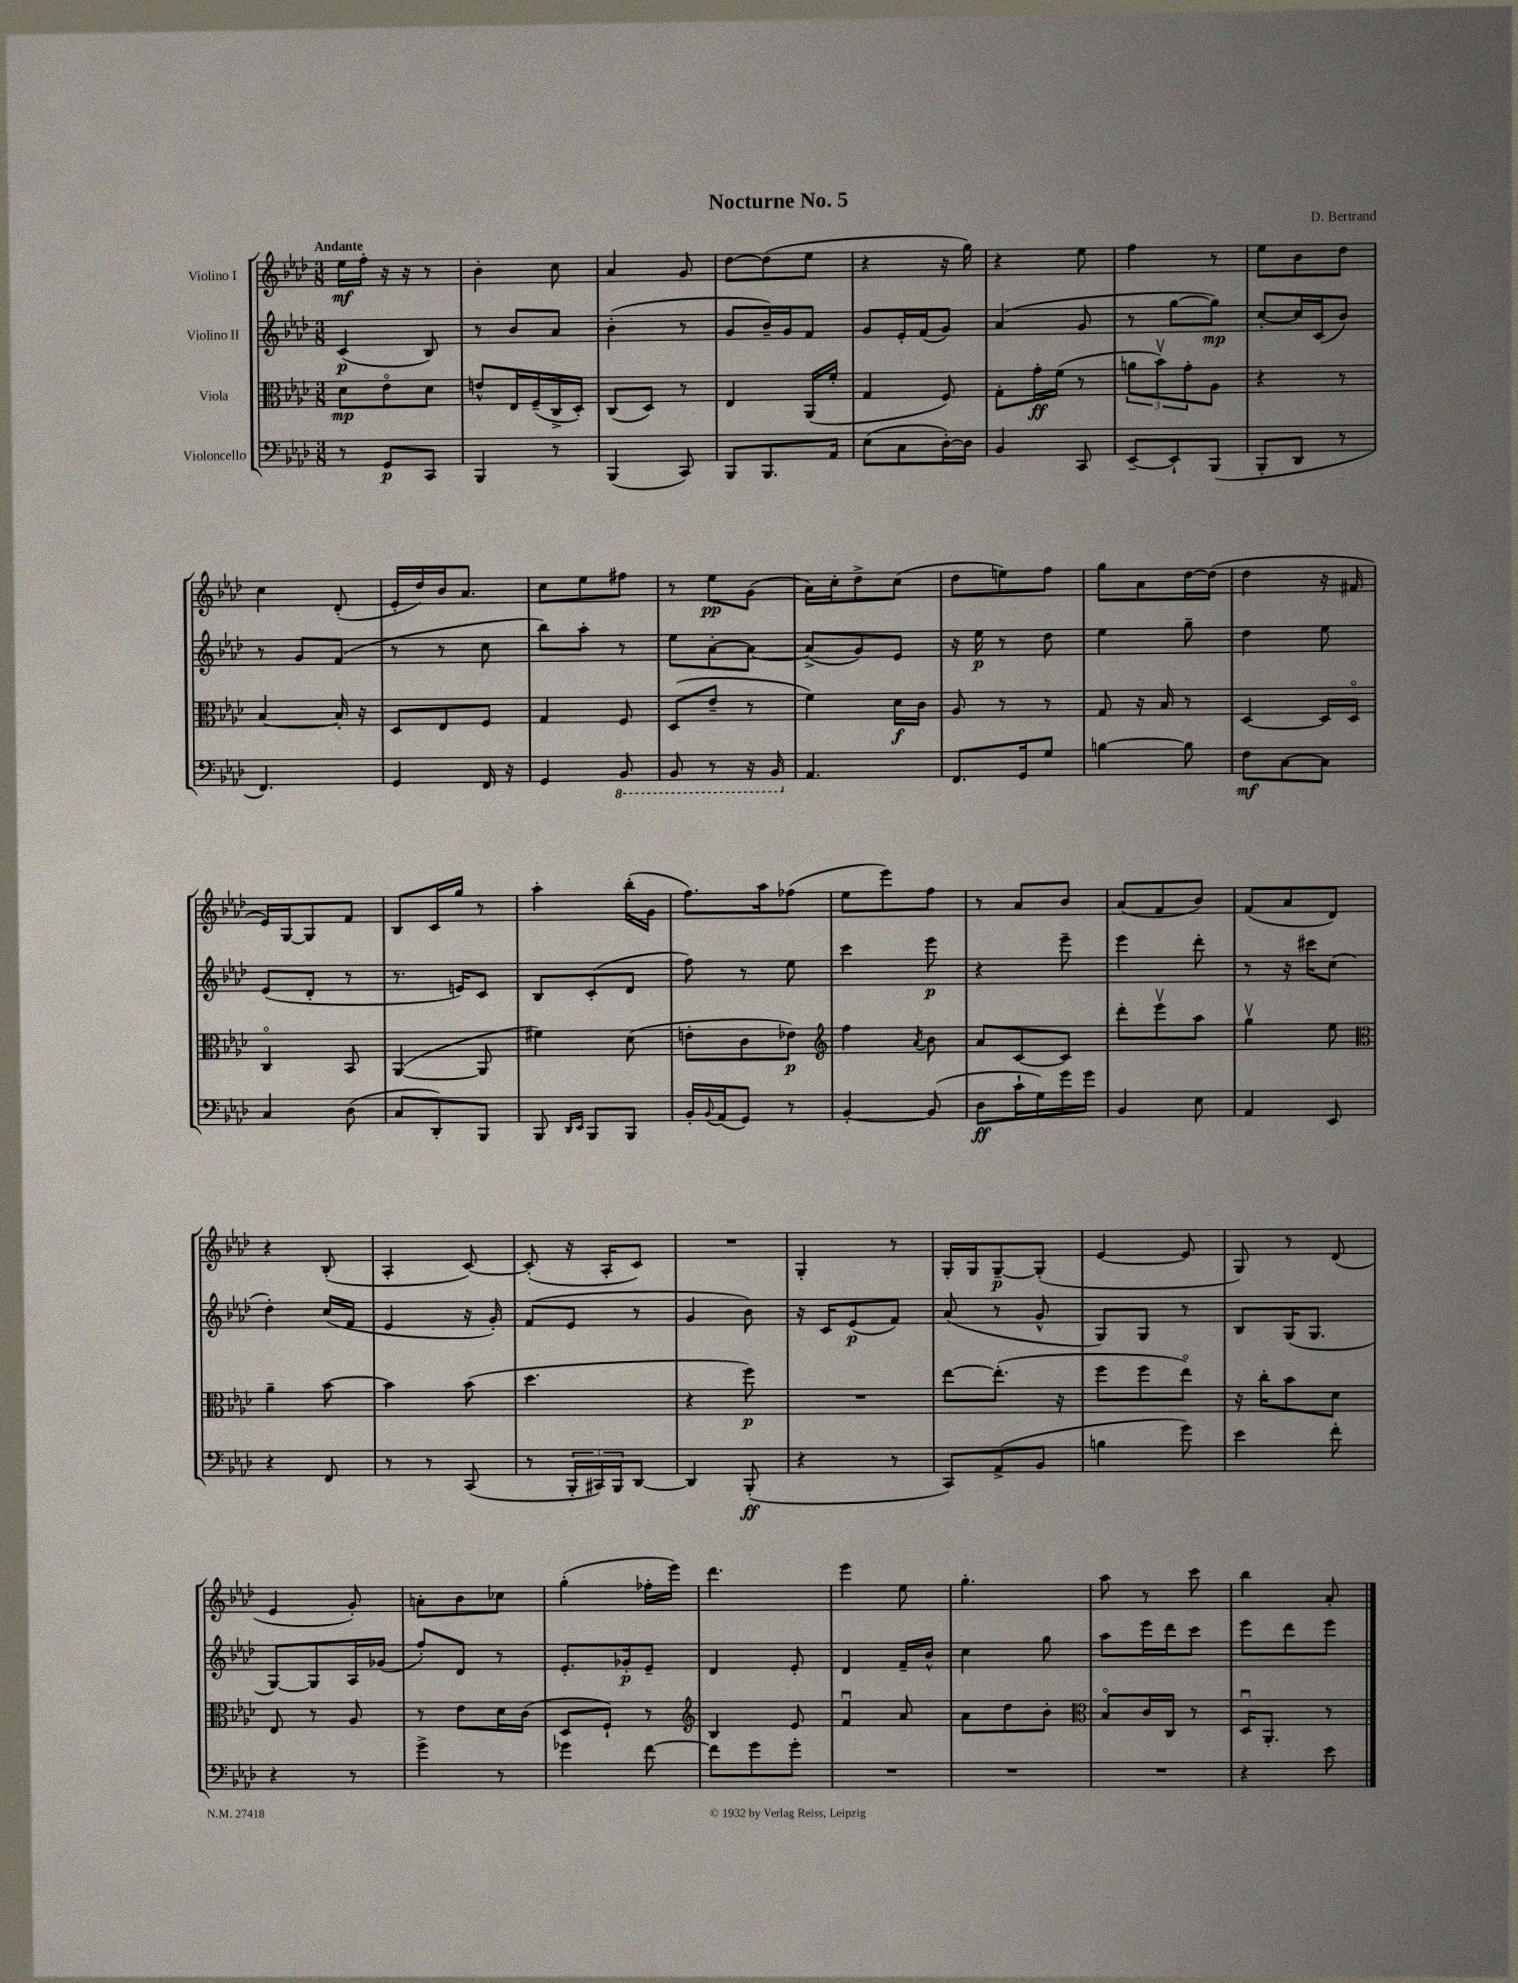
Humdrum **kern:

**kern	**dynam	**kern	**dynam	**kern	**dynam	**kern	**dynam
*part4	*part4	*part3	*part3	*part2	*part2	*part1	*part1
*staff4	*staff4	*staff3	*staff3	*staff2	*staff2	*staff1	*staff1
*I"Violoncello	*	*I"Viola	*	*I"Violino II	*	*I"Violino I	*
*clefF4	*	*clefC3	*	*clefG2	*	*clefG2	*
*k[b-e-a-d-]	*	*k[b-e-a-d-]	*	*k[b-e-a-d-]	*	*k[b-e-a-d-]	*
*M3/8	*	*M3/8	*	*M3/8	*	*M3/8	*
=1	=1	=1	=1	=1	=1	=1	=1
!	!	!	!	!	!	!LO:TX:a:B:t=Andante	!
8r	.	8d-\L	mp	(4c/	p	16ee-\LL	mf
.	.	.	.	.	.	16ff'\JJ	.
8GG/L	p	8e-\	.	.	.	16r	.
.	.	.	.	.	.	16r	.
8CC/J	.	8d-\J	.	8B-/)	.	8r	.
=2	=2	=2	=2	=2	=2	=2	=2
4BBB-/	.	8en^^/L	.	8r	.	4b-'\	.
.	.	16E-/L	.	8b-/L	.	.	.
.	.	(16F~/	.	.	.	.	.
8r	.	16C^/	.	8a-/J	.	8cc\	.
.	.	16D-'/JJ)	.	.	.	.	.
=3	=3	=3	=3	=3	=3	=3	=3
(4BBB-/	.	(8C/L	.	(4b-'\	.	4a-/	.
.	.	8D-/J)	.	.	.	.	.
8CC/)	.	8r	.	8r	.	8g/	.
=4	=4	=4	=4	=4	=4	=4	=4
8BBB-/L	.	4E-/	.	8g/L	.	[8dd-\L	.
8.BBB-/	.	.	.	16b-~/L)	.	(8dd-\]	.
.	.	.	.	16g/J	.	.	.
.	.	(16AA-/LL	.	8f/J	.	8ee-\J	.
16AA-/Jk	.	16f'/JJ	.	.	.	.	.
=5	=5	=5	=5	=5	=5	=5	=5
(8E-\L	.	4G/	.	8g/L	.	4r	.
8C\	.	.	.	16e-'/L	.	.	.
.	.	.	.	(16f/J	.	.	.
[16D-'\L)	.	8F/)	.	8g/J)	.	16r	.
16D-\JJ]	.	.	.	.	.	16gg\)	.
=6	=6	=6	=6	=6	=6	=6	=6
4BB-/	.	8G'\L	.	(4a-/	.	4r	.
.	.	16g'\L	ff	.	.	.	.
.	.	(16f\JJ	.	.	.	.	.
8CC/	.	8r	.	8g/	.	8ee-\	.
=7	=7	=7	=7	=7	=7	=7	=7
[8EE-~/L	.	12an\L	.	8r	.	4ff\	.
.	.	12b-v\)	.	.	.	.	.
8EE-`/]	.	.	.	[8gg\L	.	.	.
.	.	12g'\	.	.	.	.	.
(8BBB-/J	.	8A-\J	.	8gg\J])	mp	8r	.
=8	=8	=8	=8	=8	=8	=8	=8
8BBB-'/L	.	4r	.	[8cc'/L	.	8ee-\L	.
8DD-/J	.	.	.	16cc/L]	.	8b-\	.
.	.	.	.	(16c/J	.	.	.
8r	.	8r	.	8b-/J)	.	8dd-\J	.
!!LO:LB:g=z
=9	=9	=9	=9	=9	=9	=9	=9
4.FF/)	.	[4B-/	.	8r	.	4cc\	.
.	.	.	.	8g/L	.	.	.
.	.	16B-'/]	.	(8f/J	.	(8d-'/	.
.	.	16r	.	.	.	.	.
=10	=10	=10	=10	=10	=10	=10	=10
4GG/	.	8D-/L	.	8r	.	16e-'/LL	.
.	.	.	.	.	.	16dd-/)	.
.	.	8E-/	.	8r	.	16b-/J	.
.	.	.	.	.	.	8.a-/J	.
16FF/	.	8F/J	.	8cc\	.	.	.
16r	.	.	.	.	.	.	.
=11	=11	=11	=11	=11	=11	=11	=11
4GG/	.	4G/	.	8bb-\L)	.	8cc\L	.
.	.	.	.	8aa-'\J	.	8ee-\	.
*8ba	*	*	*	*	*	*	*
8BBB-/	.	8F/	.	8r	.	8ff#X\J	.
=12	=12	=12	=12	=12	=12	=12	=12
8BBB-/	.	(8D-/L	.	8ee-\L	.	8r	.
8r	.	8e-~/J	.	[8a-'\	.	8ee-\L	pp
16r	.	8r	.	8a-\J_	.	(8g\J	.
16BBB-/	.	.	.	.	.	.	.
=13	=13	=13	=13	=13	=13	=13	=13
*X8ba	*	*	*	*	*	*	*
4.AA-/	.	4f\)	.	(8a-^/L]	.	16a-\LL)	.
.	.	.	.	.	.	16cc'\J	.
.	.	.	.	8g/)	.	8dd-^\	.
.	.	16d-\LL	f	8e-/J	.	(8cc\J	.
.	.	16c\JJ	.	.	.	.	.
=14	=14	=14	=14	=14	=14	=14	=14
8.FF/L	.	8A-/	.	16r	.	8dd-\L	.
.	.	.	.	16ee-\	p	.	.
.	.	8r	.	8r	.	8een\)	.
16GG/k	.	.	.	.	.	.	.
8G/J	.	8r	.	8dd-\	.	8ff\J	.
=15	=15	=15	=15	=15	=15	=15	=15
[4Bn\	.	8G/	.	4ee-\	.	8gg\L	.
.	.	16r	.	.	.	8a-\	.
.	.	16B-/	.	.	.	.	.
8B\]	.	8r	.	8gg~\	.	[16dd-\L	.
.	.	.	.	.	.	(16dd-\JJ]	.
=16	=16	=16	=16	=16	=16	=16	=16
8F\L	mf	[4D-/	.	4dd-\	.	4dd-\	.
[8C\	.	.	.	.	.	.	.
8C\J]	.	16D-/LL]	.	8ee-\	.	16r	.
.	.	16D-/JJ	.	.	.	16f#X/	.
!!LO:LB:g=z
=17	=17	=17	=17	=17	=17	=17	=17
4C/	.	4C/	.	(8e-/L	.	16e-/LL)	.
.	.	.	.	.	.	[16G/J	.
.	.	.	.	8d-'/J	.	8G/]	.
(8D-\	.	8BB-/	.	8r	.	8f/J	.
=18	=18	=18	=18	=18	=18	=18	=18
8C/L	.	([4AA-/	.	8.r	.	8B-/L	.
8DD-'/)	.	.	.	.	.	16c/L	.
.	.	.	.	16en/KL)	.	16gg/JJ	.
8BBB-/J	.	8AA-/]	.	8c/J	.	8r	.
=19	=19	=19	=19	=19	=19	=19	=19
8BBB-/	.	4f#X\)	.	8B-/L	.	4aa-'\	.
16qqDD-/LL	.	.	.	.	.	.	.
16qqEE-/JJ	.	.	.	.	.	.	.
8BBB-/L	.	.	.	(8c'/	.	.	.
8BBB-/J	.	(8d-\	.	8d-/J	.	(16bb-'\LL	.
.	.	.	.	.	.	16g\JJ	.
=20	=20	=20	=20	=20	=20	=20	=20
16BB-'/LL	.	8en'\L	.	8ff\)	.	8.ff\L)	.
8qqBB-/	.	.	.	.	.	.	.
(16AA-/J	.	.	.	.	.	.	.
8GG/J)	.	8c\	.	8r	.	.	.
.	.	.	.	.	.	16aa-\k	.
8r	.	8e-X\J)	p	8ee-\	.	(8ff-X\J	.
=21	=21	=21	=21	=21	=21	=21	=21
*	*	*clefG2	*	*	*	*	*
[4BB-'/	.	4ff\	.	4ccc\	.	8ee-\L	.
.	.	.	.	.	.	8eee-\)	.
.	.	8qa-/	.	.	.	.	.
(8BB-/]	.	8b-\	.	8eee-\	p	8ff\J	.
=22	=22	=22	=22	=22	=22	=22	=22
8D-\L	ff	8a-/L	.	4r	.	8r	.
16c`\L	.	[8c/	.	.	.	8a-/L	.
16G\)	.	.	.	.	.	.	.
16g\	.	8c/J]	.	8eee-~\	.	8b-/J	.
16g\JJ	.	.	.	.	.	.	.
=23	=23	=23	=23	=23	=23	=23	=23
4BB-/	.	8ddd-'\L	.	4eee-\	.	(8a-/L	.
.	.	8eee-v\	.	.	.	8f/	.
8E-\	.	8aa-\J	.	8ddd-'\	.	8b-/J)	.
=24	=24	=24	=24	=24	=24	=24	=24
4AA-/	.	4ggv\	.	8r	.	(8f/L	.
.	.	.	.	16r	.	8a-/	.
.	.	.	.	16ccc#X\KL	.	.	.
8EE-/	.	8ee-\	.	(8cc\J	.	8d-/J)	.
!!LO:LB:g=z
=25	=25	=25	=25	=25	=25	=25	=25
*	*	*clefC3	*	*	*	*	*
4r	.	4a-~\	.	4dd-'\)	.	4r	.
8FF/	.	[8b-\	.	(16cc/LL	.	(8B-'/	.
.	.	.	.	16f/JJ	.	.	.
=26	=26	=26	=26	=26	=26	=26	=26
8r	.	4b-\]	.	4e-/	.	4A-'/	.
8r	.	.	.	.	.	.	.
(8CC/	.	(8b-\	.	16r	.	[8c/)	.
.	.	.	.	16g'/)	.	.	.
=27	=27	=27	=27	=27	=27	=27	=27
8r	.	4.dd-\	.	(8f/L	.	(8c'/]	.
24BBB-'/LL	.	.	.	8e-/J	.	16r	.
24CC#X/)	.	.	.	.	.	.	.
.	.	.	.	.	.	16A-'/KL	.
24BBB-/J	.	.	.	.	.	.	.
[8DD-/J	.	.	.	8r	.	8c/J)	.
=28	=28	=28	=28	=28	=28	=28	=28
4DD-/]	.	4r	.	4g/	.	4.r	.
(8BBB-'/	ff	8ff\)	p	8b-\)	.	.	.
=29	=29	=29	=29	=29	=29	=29	=29
4r	.	4.r	.	16r	.	4G'/	.
.	.	.	.	16c/KL	.	.	.
.	.	.	.	(8e-/	p	.	.
8r	.	.	.	8f/J)	.	8r	.
=30	=30	=30	=30	=30	=30	=30	=30
8CC/L)	.	[8ee-\L	.	(8a-/	.	16G'/LL	.
.	.	.	.	.	.	16G/J	.
(8AA-^/	.	(8.ee-'\J]	.	8r	.	[8G~/	p
8BB-/J	.	.	.	8g^^/	.	(8G'/J]	.
.	.	16r	.	.	.	.	.
=31	=31	=31	=31	=31	=31	=31	=31
4Bn\	.	8ff\L	.	8G/L)	.	[4e-/	.
.	.	8ff\	.	8G/J	.	.	.
8g\)	.	8ee-\J)	.	8r	.	8e-/]	.
=32	=32	=32	=32	=32	=32	=32	=32
4e-\	.	16r	.	8B-/L	.	8G/)	.
.	.	16cc'\KL	.	.	.	.	.
.	.	8b-\	.	(16G/K	.	8r	.
.	.	.	.	8.G/J	.	.	.
8f'\	.	8d-\J	.	.	.	(8d-/	.
!!LO:LB:g=z
=33	=33	=33	=33	=33	=33	=33	=33
4r	.	8E-/	.	[8G/L)	.	4e-/	.
.	.	8r	.	8G/]	.	.	.
8r	.	8A-/	.	16A-/L	.	8g'/)	.
.	.	.	.	(16g-X/JJ	.	.	.
=34	=34	=34	=34	=34	=34	=34	=34
4g^\	.	8r	.	8ff'/L)	.	8an'\L	.
.	.	8e-\L	.	8d-/J	.	8b-\	.
8r	.	16d-\L	.	8r	.	8cc-X\J	.
.	.	(16c\JJ	.	.	.	.	.
=35	=35	=35	=35	=35	=35	=35	=35
4g-X\	.	8D-/L	.	8.e-'/L	.	(4gg'\	.
.	.	8F`/J)	.	.	.	.	.
.	.	.	.	16g-X'/k	p	.	.
[8f\	.	8r	.	8e-~/J	.	16ff-X'\LL	.
.	.	.	.	.	.	16eee-\JJ)	.
=36	=36	=36	=36	=36	=36	=36	=36
*	*	*clefG2	*	*	*	*	*
8f\L]	.	4B-/	.	4d-/	.	4.ddd-\	.
8g\	.	.	.	.	.	.	.
8g'\J	.	8e-/	.	8e-'/	.	.	.
=37	=37	=37	=37	=37	=37	=37	=37
4.r	.	4fu/	.	4d-/	.	4eee-\	.
.	.	8a-/	.	16f~/LL	.	8ee-\	.
.	.	.	.	16b-^^/JJ	.	.	.
=38	=38	=38	=38	=38	=38	=38	=38
4.r	.	8a-\L	.	4cc\	.	4.gg'\	.
.	.	8dd-\	.	.	.	.	.
.	.	8b-'\J	.	8gg\	.	.	.
=39	=39	=39	=39	=39	=39	=39	=39
*	*	*clefC3	*	*	*	*	*
4.r	.	8B-/L	.	8aa-\L	.	8aa-\	.
.	.	16c/L	.	16eee-\L	.	8r	.
.	.	16C/JJ	.	16ddd-\J	.	.	.
.	.	8r	.	8ccc\J	.	8ccc\	.
=40	=40	=40	=40	=40	=40	=40	=40
4r	.	16D-u/KL	.	8eee-\L	.	4bb-\	.
.	.	8.AA-'/J	.	.	.	.	.
.	.	.	.	8ddd-\	.	.	.
8e-\	.	8r	.	8eee-\J	.	8a-'/	.
==	==	==	==	==	==	==	==
*-	*-	*-	*-	*-	*-	*-	*-
